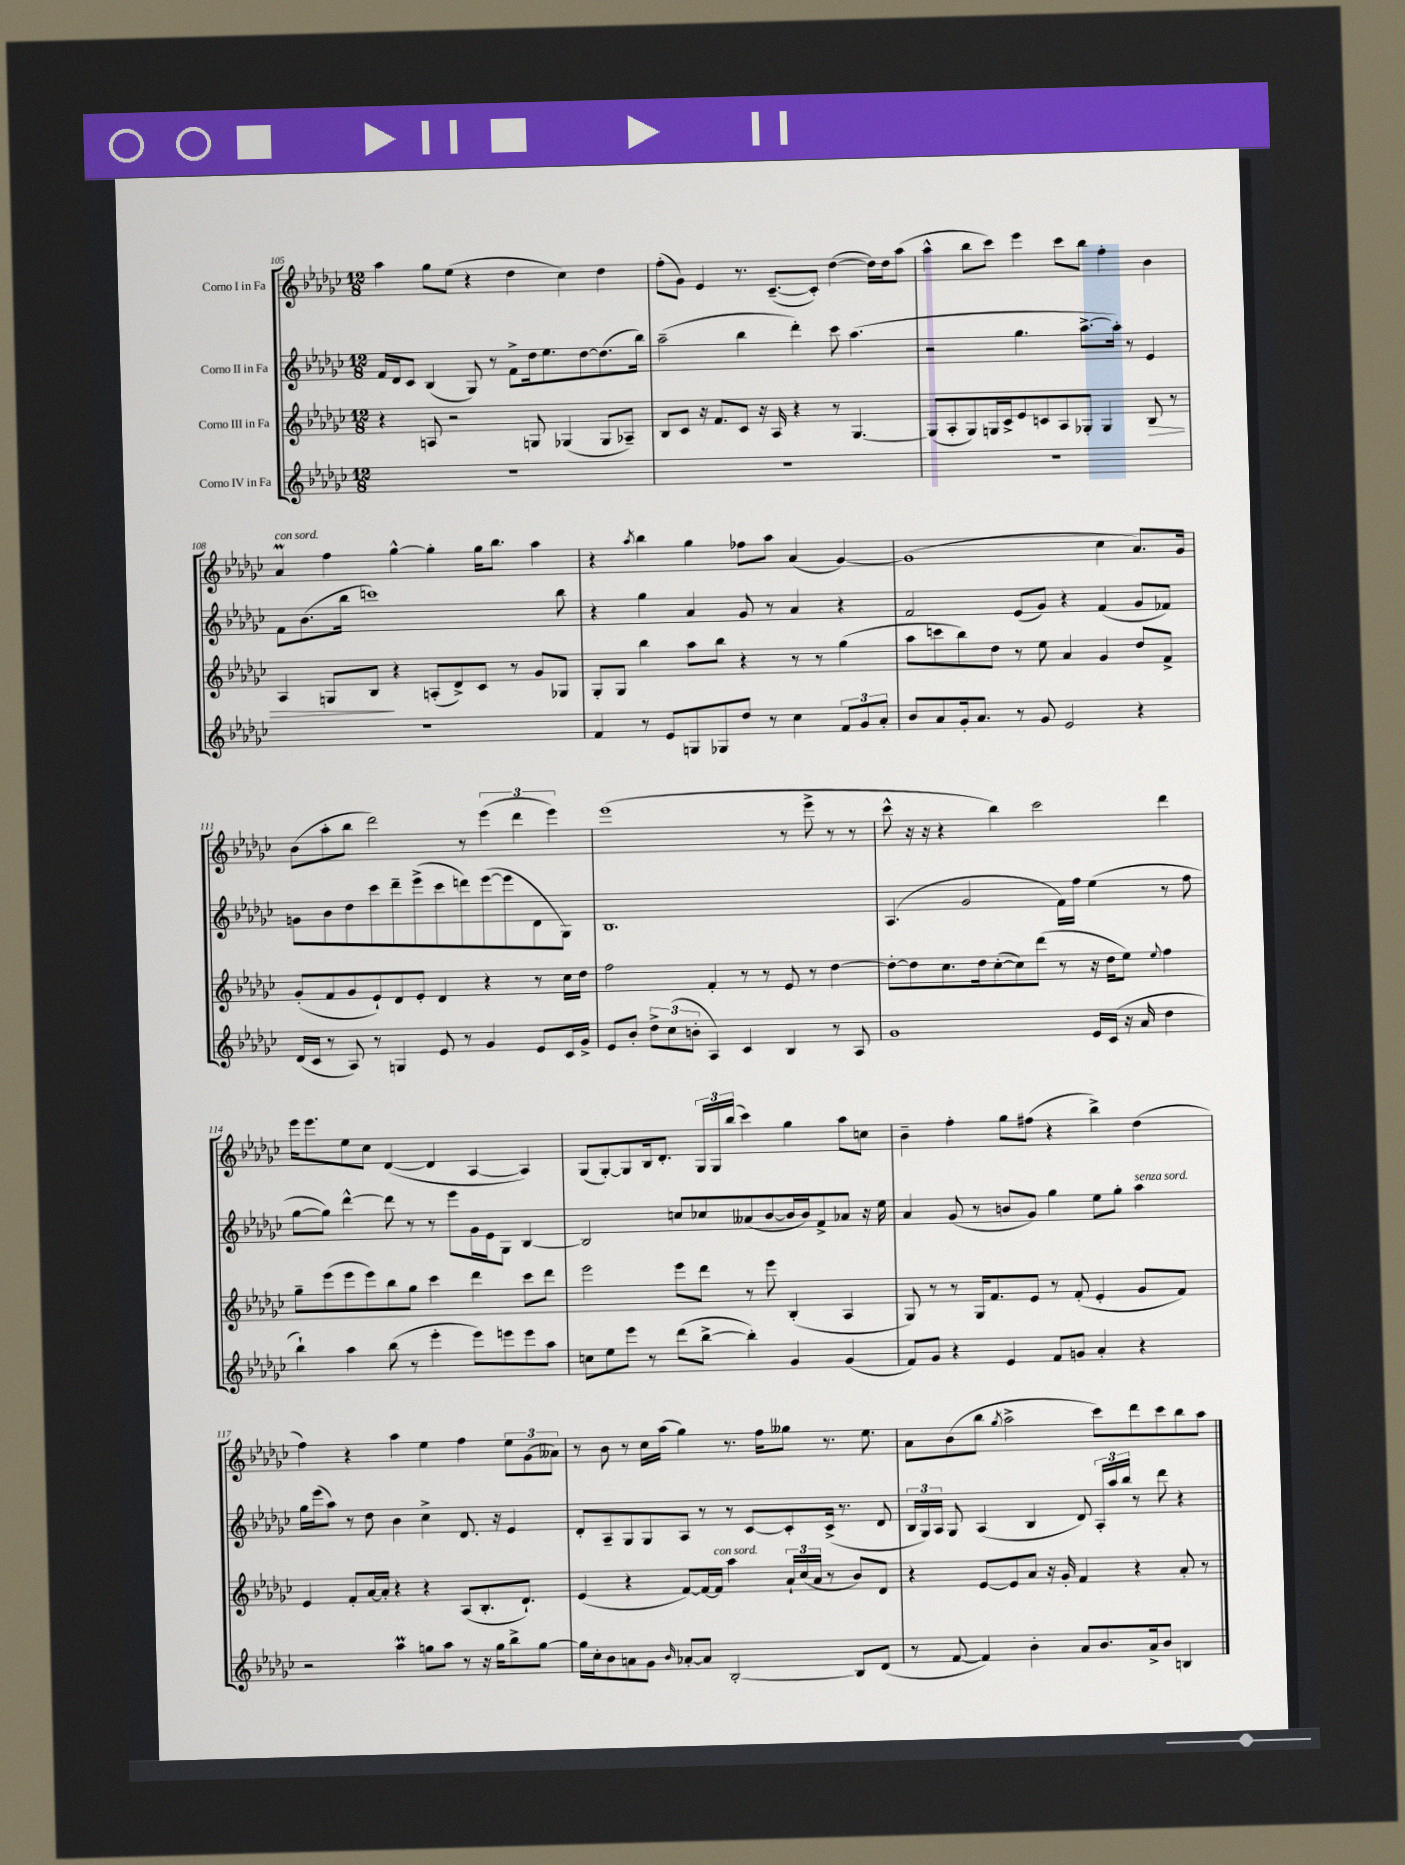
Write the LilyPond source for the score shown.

<<
\new StaffGroup <<
\new Staff = "s0" \with { instrumentName = "Corno I in Fa" } {
    \clef treble \key ges \major \numericTimeSignature \time 12/8
    \autoBeamOff aes''4 ges''8[ ees''8]( r4 des''4 ces''4) des''4 |
    f''8[-.( ges'8]) ees'4 r8. ces'8.[~--( ces'8]-.) des''4~( des''16[) des''16 aes''8]( |
    aes''4-^ bes''8[ ces'''8]) ees'''4 ces'''8[ bes''8] f''4-. bes'4 |
    aes'4\prall^\markup { \italic "con sord." } f''4 ges''4~-^ ges''4-. ges''16[ bes''8.] aes''4 |
    r4 \acciaccatura { aes''8 } bes''4 ges''4 fes''8[ aes''8] aes'4( ges'4~) |
    ges'1( ces''4 aes'8.[) ges'16] |
    bes'8[( aes''8-. bes''8] des'''2) r8 \tuplet 3/2 { ees'''4( des'''4 ees'''4) } |
    ees'''1( r8 ees'''8-> r8 r8 |
    ces'''8-^ r16 r16 r4 bes''4) ces'''2 des'''4 |
    ees'''16[ ees'''8. ees''8 ces''8] des'4~( des'4 aes4~ aes4) |
    ges8[( ges8~-.) ges8 bes16 des'8.]-. \tuplet 3/2 { ges16[ ges16 bes''16]( } ces'''4) ges''4 aes''8[ c''8] |
    bes'4-- f''4-. ges''8[ fis''8]( r4 bes''4->) des''4( |
    f''4) r4 aes''4 ees''4 f''4 \tuplet 3/2 { ees''8[ ges'8( aeses'8]) } |
    r8 bes'8 r8 ces''16[ aes''16]( ges''4) r8. f''16[ geses''8] r8. ees''8. |
    aes'8[ bes'8( bes''8] \acciaccatura { ges''8 } aes''2-> ces'''8[) des'''8 ces'''8 bes''8 aes''8] \bar "|." |
}
\new Staff = "s1" \with { instrumentName = "Corno II in Fa" } {
    \clef treble \key ges \major \numericTimeSignature \time 12/8
    \autoBeamOff f'16[ des'16 ces'8] bes4( ges8) r8 f'8[-> des''16 ees''8. des''8~ des''8.( bes''16]) |
    aes''2--( bes''4 des'''4-.) ces'''8 aes''4.( |
    r2 ges''4. aes''8.[~-> aes''16]-.) r8 ees'4 |
    f'8[ bes'8.( bes''16] c'''1) bes''8 |
    r4 ges''4 aes'4 ges'8 r8 aes'4 r4 |
    f'2 ees'8[( ges'8]) r4 f'4( ges'8[ fes'8]) |
    g'8[ bes'8 des''8 ces'''8 des'''8-- ees'''8->( ces'''8 d'''8) ees'''8~( ees'''8 des'8 ges8]) |
    bes1. |
    aes4.( ges'2 f'16[) f''16] ees''4( r8 f''8 |
    ges''8[~ ges''8]) des'''4~-^ des'''8 r8 r8 ees'''8[ ges'16 ees'16 ges8] bes4~ |
    bes2 c''8[ ces''8 aeses'8( bes'8~ bes'16 bes'16) f'8-> aes'8] r16 ees''16 |
    aes'4 ges'8( r8 b'8[ ges'8]) ges''4 ees''8[ ges''8]-. aes''4^\markup { \italic "senza sord." } |
    ges''16[ ees'''16( aes''8]) r8 des''8 bes'4 ces''4-> des'8. r16 ees'4 |
    des'8[-. aes8-- ges8 ges8 aes8] r8 r8 ces'8[~ ces'8-. ces'16]->( r8. des'8 |
    \tuplet 3/2 { bes16[ ges16) aes16] } ges8 aes4( bes4 des'8) \tuplet 3/2 { aes16[-. aes''16 bes''16] } r8 des'''8 r4 \bar "|." |
}
\new Staff = "s2" \with { instrumentName = "Corno III in Fa" } {
    \clef treble \key ges \major \numericTimeSignature \time 12/8
    \autoBeamOff r4 a8 r2 g8 ges4( ges8[ aes8]--) |
    bes8[ ces'8] r16 f'8.[ ces'8] r16 aes16 r4 r8 ges4.~ |
    ges8[( aes8-. ges8) g16 ces'16-> ees'8 c'8 aes8 ges8]-. ges4 bes8\> r8 |
    aes4 g8[ bes8]\! r4 a8[-.( des'8->) ces'8] r8 ges'8[ ges8] |
    ges8[-. ges8] bes''4 aes''8[ bes''8] r4 r8 r8 ges''4( |
    aes''8[ c'''8 bes''8) des''8] r8 ees''8 aes'4 ges'4 des''8[ f'8]-> |
    ges'8[-.( f'8 ges'8 ees'8-!) des'8 ees'8]-. des'4 r4 r8 ces''16[ des''16] |
    f''2 f'4-. r8 r8 ees'8 r8 des''4~ |
    des''8[~-. des''8 ces''8. des''16 ces''8~-.( ces''8) des'''8]( r8 r16 des''16[ ees''8]) \appoggiatura { ees''8 } f''4 |
    ges''8[-- ees'''8( ees'''8 ees'''8) bes''8 ges''8] ces'''4 des'''4 ces'''8[ des'''8] |
    ees'''2 ees'''8[ des'''8] r8 ees'''8 bes4-.( aes4 |
    ges8) r8 r8 ges16[ f'8. ees'8] r8 f'8-.( ees'4-. ges'8[ f'8]) |
    ees'4 f'8[-. aes'16~ aes'16]-. r4 r4 aes8[( bes8.-. des'8.]-!) |
    ees'4( r4 f'8[~) f'16~ f'16]^\markup { \italic "con sord." } aes''4 \tuplet 3/2 { aes'16[-! ces''16( aes'16] } r8 bes'8[) des'8] |
    r4 ees'8[~ ees'8 aes'8] r16 ges'16-. f'4 r4 aes'8-. r8 \bar "|." |
}
\new Staff = "s3" \with { instrumentName = "Corno IV in Fa" } {
    \clef treble \key ges \major \numericTimeSignature \time 12/8
    \autoBeamOff R1. |
    R1. |
    R1. |
    R1. |
    f'4 r8 ees'8[ g8 ges8 des''8] r8 ces''4 \tuplet 3/2 { f'8[ ges'8 aes'8]-. } |
    bes'8[ aes'8 ges'16-. aes'8.] r8 ges'8 ees'2 r4 |
    des'16[( ces'16] r8 aes8) r8 g4 ees'8 r8 ges'4 ees'8[ ces'16 ges'16]-> |
    ees'8[ bes'8]-. \tuplet 3/2 { des''8[-> ces''8( b'8]-. } aes4) ces'4 bes4 r8 aes8 |
    ges'1 ees'16[ ces'16]( r16 aes'16 des''4 |
    bes''4-!) aes''4 bes''8( r8 ees'''4-. ees'''8[) e'''8 e'''8 aes''8] |
    c''8[ ees''8 ees'''8] r8 des'''8[( bes''8]~-> bes''4-.) ges'4 ges'4( |
    f'8[) ges'8] r4 ees'4 f'8[ g'8] aes'4-. r4 |
    r2 aes''4\prall g''8[ aes''8] r8 r16 g''16[ bes''8-> g''8]~ |
    g''16[ ces''16-. bes'8 a'8 ges'8] \grace { bes'16 } aes'8[~-. aes'8] bes2~-. bes8[ des'8]( |
    r8 f'8~ f'4) bes'4-. aes'8[ bes'8. aes'16-> bes'8] b4 \bar "|." |
}
>>
>>
\layout { \context { \Score currentBarNumber = #105 } }
